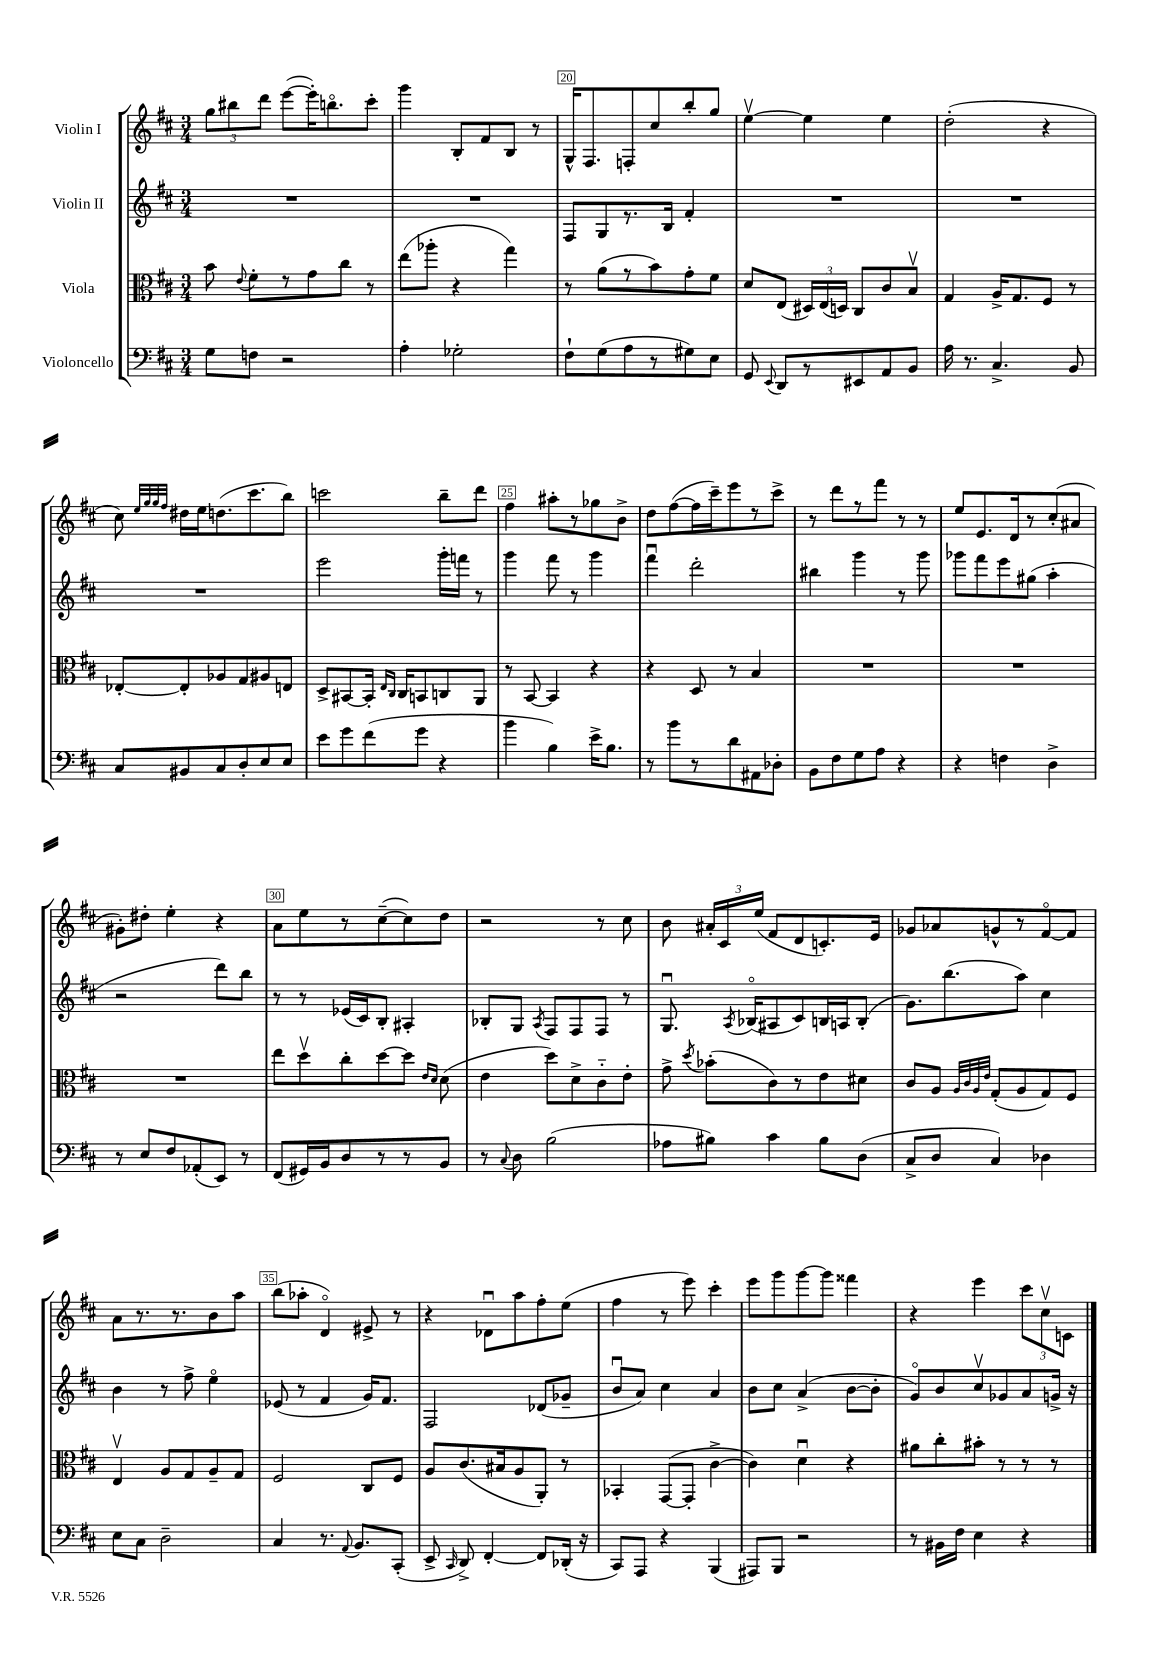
<<
\new StaffGroup <<
\new Staff = "s0" \with { instrumentName = "Violin I" } {
    \clef treble \key d \major \numericTimeSignature \time 3/4
    \autoBeamOff \tuplet 3/2 { g''8[ bis''8 d'''8] } e'''8[~( e'''16-.) b''8.\flageolet cis'''8]-. |
    g'''4 b8[-. fis'8 b8] r8 |
    g16[-^ fis8. f8-. cis''8 b''8-. g''8] |
    e''4~\upbow e''4 e''4 |
    d''2-.( r4 |
    cis''8) \grace { e''32[ g''32 g''32 fis''32] } dis''16[ e''16 d''8.( cis'''8. b''8]) |
    c'''2 b''8[-- d'''8] |
    fis''4 ais''8[-. r8 ges''8 b'8]-> |
    d''8[ fis''8~( fis''16 cis'''16--) e'''8 r8 cis'''8]-> |
    r8 d'''8[ r8 fis'''8] r8 r8 |
    e''8[ e'8. d'16 r8 cis''8-.( ais'8] |
    gis'8[-.) dis''8]-. e''4-. r4 |
    a'8[ e''8 r8 cis''8~--( cis''8) d''8] |
    r2 r8 cis''8 |
    b'8 \tuplet 3/2 { ais'16[-. cis'16 e''16]( } fis'8[ d'8 c'8.-.) e'16] |
    ges'8[ aes'8 g'8-^ r8 fis'8~\flageolet fis'8] |
    a'8[ r8. r8. b'8 a''8] |
    b''8[( aes''8]-. d'4\flageolet) eis'8-> r8 |
    r4 des'8[\downbow a''8 fis''8-. e''8]( |
    fis''4 r8 e'''8) cis'''4-. |
    e'''8[ g'''8 g'''8~ g'''8] fisis'''4 |
    r4 e'''4 \tuplet 3/2 { cis'''8[ cis''8\upbow c'8] } \bar "|." |
}
\new Staff = "s1" \with { instrumentName = "Violin II" } {
    \clef treble \key d \major \numericTimeSignature \time 3/4
    \autoBeamOff R2. |
    R2. |
    fis8[ g8 r8. b16] fis'4-. |
    R2. |
    R2. |
    R2. |
    e'''2 g'''16[-. f'''16] r8 |
    g'''4 fis'''8 r8 g'''4 |
    fis'''4\downbow d'''2-. |
    bis''4 g'''4 r8 g'''8 |
    ges'''8[ fis'''8 e'''8 gis''8]( a''4-. |
    r2 d'''8[) b''8] |
    r8 r8 ees'16[( cis'16) b8]-. ais4-. |
    bes8[-. g8] \acciaccatura { a8 } fis8[ fis8 fis8] r8 |
    g8.\downbow \acciaccatura { a8 } bes16[\flageolet( ais8 cis'8) b16 a16 b8]-.( |
    g'8.[) b''8.( a''8]) cis''4 |
    b'4 r8 fis''8-> e''4\flageolet |
    ees'8( r8 fis'4 g'16[) fis'8.] |
    fis2 des'8[( ges'8]-- |
    b'8[\downbow a'8]) cis''4 a'4 |
    b'8[ cis''8] a'4->( b'8[~ b'8]-. |
    g'8[\flageolet) b'8 cis''8\upbow ges'8 a'8 g'16]-> r16 \bar "|." |
}
\new Staff = "s2" \with { instrumentName = "Viola" } {
    \clef alto \key d \major \numericTimeSignature \time 3/4
    \autoBeamOff b'8 \appoggiatura { e'8 } fis'8[-. r8 g'8 cis''8] r8 |
    e''8[( aes''8]-. r4 g''4) |
    r8 a'8[( r8 b'8) g'8-. fis'8] |
    d'8[ e8]( \tuplet 3/2 { dis16[) e16( d16]) } cis8[ cis'8 b8]\upbow |
    g4 a16[-> g8. fis8] r8 |
    ees8[~-. ees8-. aes8 g8 ais8 e8] |
    d8[-> bis,8~ bis,16]-. \grace { e16[ cis16] } cis16[ b,8 c8 a,8] |
    r8 b,8~ b,4 r4 |
    r4 d8 r8 b4 |
    R2. |
    R2. |
    R2. |
    e''8[ d''8\upbow cis''8-. d''8~ d''8] \grace { e'16[ d'16] } d'8( |
    e'4 d''8[) d'8-> cis'8-_ e'8]-. |
    g'8-> \acciaccatura { d''8 } bes'8[-.( cis'8) r8 e'8 dis'8] |
    cis'8[ a8] \grace { a32[ cis'32 a32 e'32] } g8[-.( a8 g8) fis8] |
    e4\upbow a8[ g8 a8-- g8] |
    fis2 cis8[ fis8] |
    a8[ cis'8.( bis16 a8 a,8]-.) r8 |
    bes,4-. g,8[~( g,8]-. cis'4~-> |
    cis'4) d'4\downbow r4 |
    ais'8[ cis''8-. bis'8]-. r8 r8 r8 \bar "|." |
}
\new Staff = "s3" \with { instrumentName = "Violoncello" } {
    \clef bass \key d \major \numericTimeSignature \time 3/4
    \autoBeamOff g8[ f8] r2 |
    a4-. ges2-. |
    fis8[-! g8( a8 r8 gis8) e8] |
    g,8 \appoggiatura { e,8 } d,8[ r8 eis,8 a,8 b,8] |
    a16 r8. cis4.-> b,8 |
    cis8[ bis,8 cis8 d8-. e8 e8] |
    e'8[ g'8 fis'8( g'8] r4 |
    b'4 b4) e'16[-> b8.] |
    r8 b'8[ r8 d'8 ais,8 des8]-. |
    b,8[ fis8 g8 a8] r4 |
    r4 f4 d4-> |
    r8 e8[ fis8 aes,8-.( e,8]) r8 |
    fis,8[( gis,16) b,16 d8 r8 r8 b,8] |
    r8 \appoggiatura { cis8 } d8 b2( |
    aes8[ bis8]) cis'4 bis8[ d8]( |
    cis8[-> d8] cis4) des4 |
    e8[ cis8] d2-- |
    cis4 r8. \appoggiatura { a,8 } b,8.[ cis,8]-.( |
    e,8-> \grace { cis,16 } d,8->) fis,4~-. fis,8[ des,16]-.( r16 |
    cis,8[) a,,8] r4 b,,4( |
    ais,,8[) b,,8] r2 |
    r8 bis,16[ fis16] e4 r4 \bar "|." |
}
>>
>>
\layout { \context { \Score currentBarNumber = #18 \override BarNumber.break-visibility = ##(#f #t #t) barNumberVisibility = #(every-nth-bar-number-visible 5) \override BarNumber.stencil = #(make-stencil-boxer 0.1 0.3 ly:text-interface::print) } }
